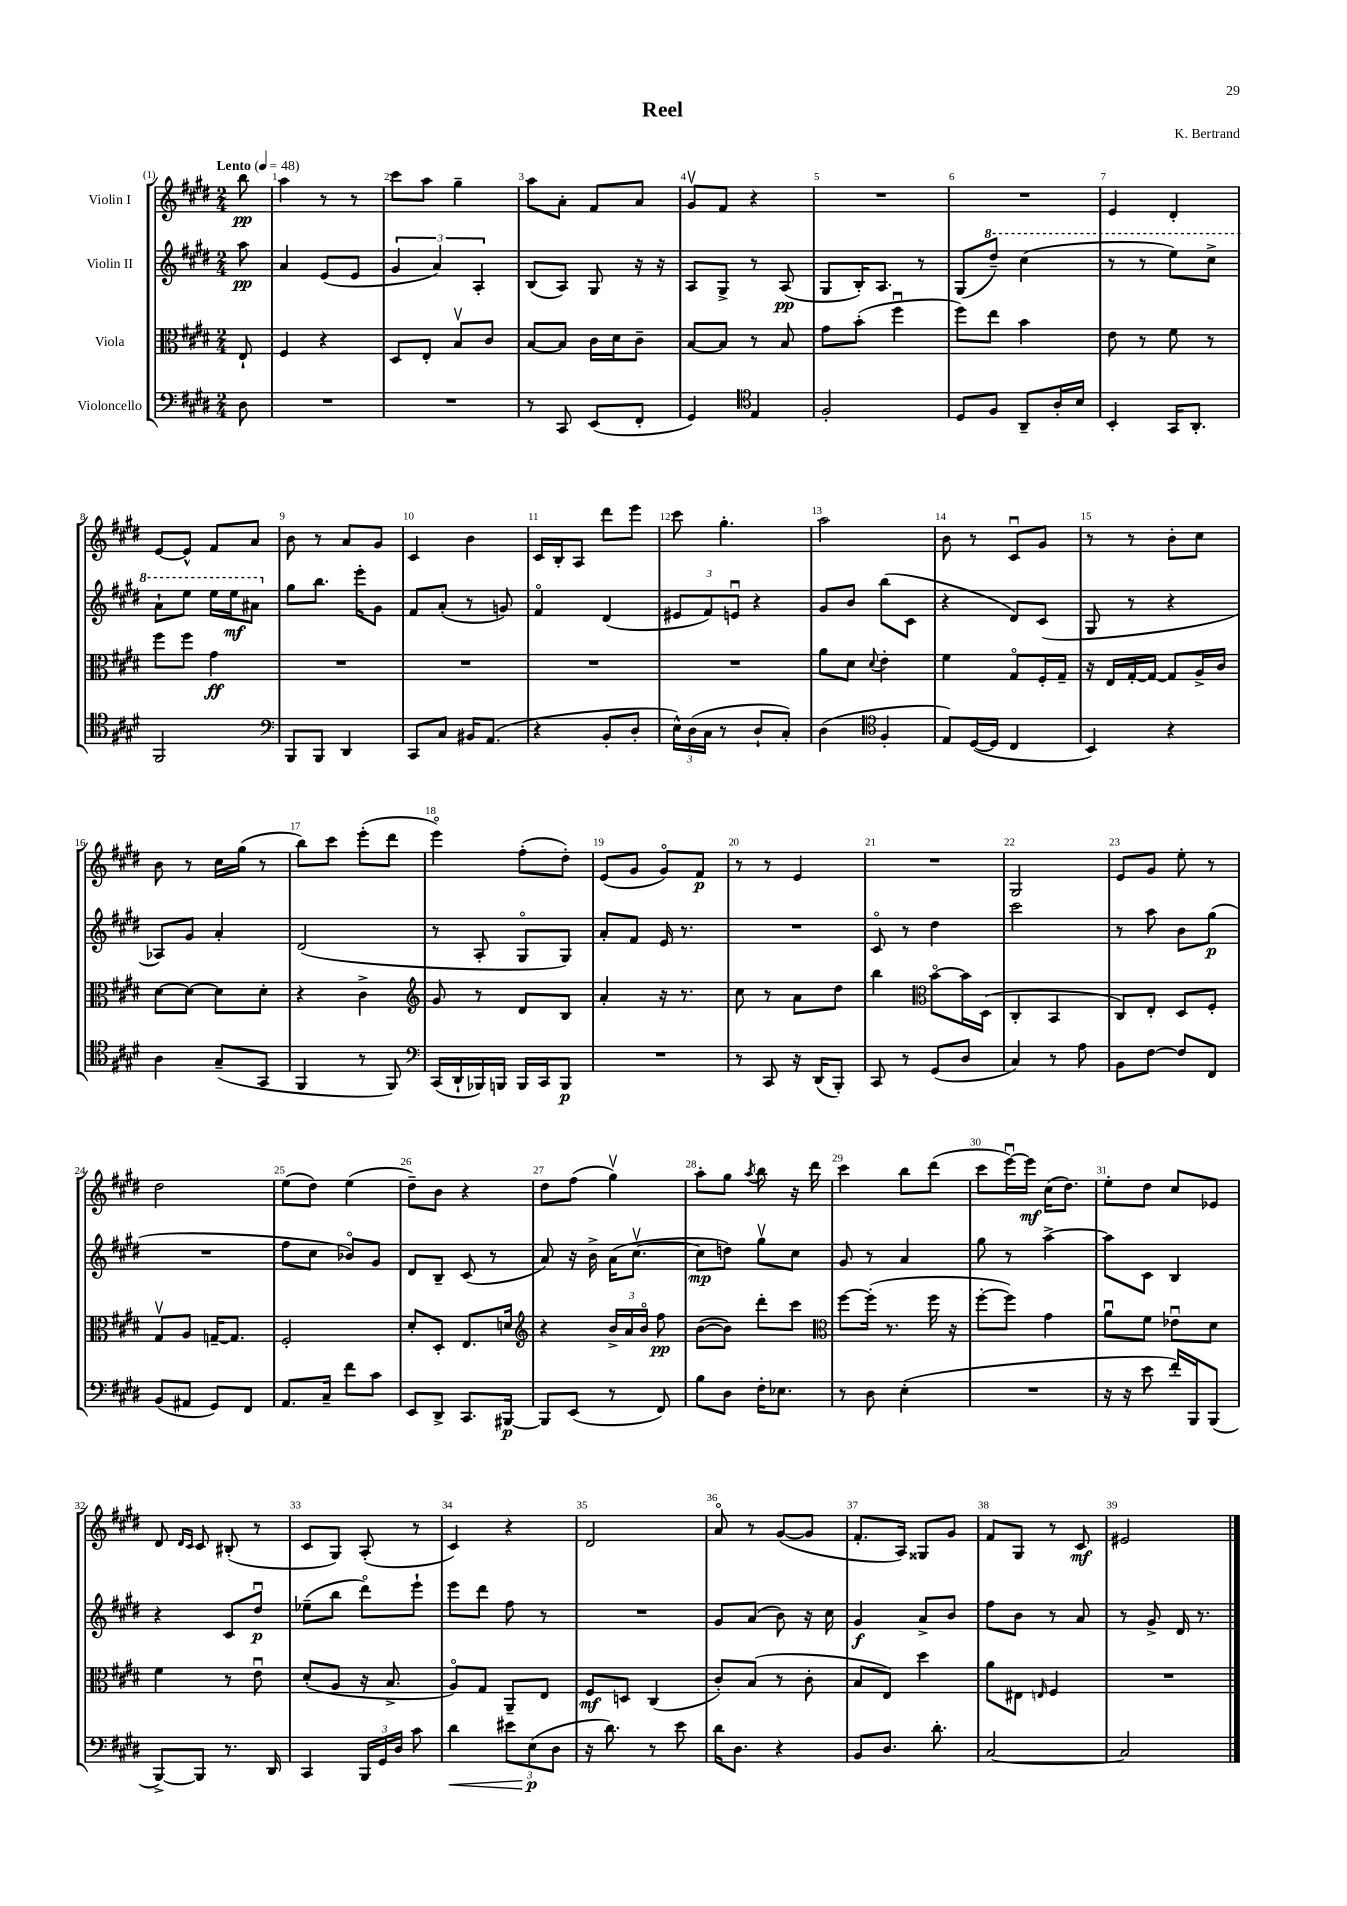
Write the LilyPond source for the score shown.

\header { title = "Reel" composer = "K. Bertrand" }
<<
\new StaffGroup <<
\new Staff = "s0" \with { instrumentName = "Violin I" } {
    \clef treble \key e \major \numericTimeSignature \time 2/4 \partial 8 \tempo "Lento" 4 = 48
    \autoBeamOff b''8\pp |
    a''4 r8 r8 |
    cis'''8[ a''8] gis''4-- |
    a''8[ a'8]-. fis'8[ a'8] |
    gis'8[\upbow fis'8] r4 |
    R2 |
    R2 |
    e'4 dis'4-. |
    e'8[~ e'8]-^ fis'8[ a'8] |
    b'8 r8 a'8[ gis'8] |
    cis'4 b'4 |
    cis'16[ b16-. a8] dis'''8[ e'''8] |
    cis'''8 gis''4.-. |
    a''2 |
    b'8 r8 cis'8[\downbow gis'8] |
    r8 r8 b'8[-. cis''8] |
    b'8 r8 cis''16[ gis''16]( r8 |
    b''8[) cis'''8] e'''8[-.( dis'''8] |
    e'''4\flageolet) fis''8[-.( dis''8]-.) |
    e'8[( gis'8] gis'8[\flageolet) fis'8]\p |
    r8 r8 e'4 |
    R2 |
    gis2 |
    e'8[ gis'8] e''8-. r8 |
    dis''2 |
    e''8[( dis''8]) e''4( |
    dis''8[--) b'8] r4 |
    dis''8[ fis''8]( gis''4\upbow) |
    a''8[-. gis''8] \acciaccatura { a''8 } b''8 r16 dis'''16 |
    cis'''4 b''8[ dis'''8]( |
    cis'''8[ e'''16~\downbow) e'''16]\mf cis''16[( dis''8.]) |
    e''8[-. dis''8] cis''8[ ees'8] |
    dis'8 \grace { dis'16[ cis'16] } cis'8 bis8-.( r8 |
    cis'8[ gis8]) a8-.( r8 |
    cis'4) r4 |
    dis'2 |
    a'8\flageolet r8 gis'8[~( gis'8] |
    fis'8.[-. a16]) gisis8[ gis'8] |
    fis'8[ gis8] r8 cis'8\mf |
    eis'2 \bar "|." |
}
\new Staff = "s1" \with { instrumentName = "Violin II" } {
    \clef treble \key e \major \numericTimeSignature \time 2/4 \partial 8
    \autoBeamOff a''8\pp |
    a'4 e'8[( e'8] |
    \tuplet 3/2 { gis'4 a'4) a4-. } |
    b8[( a8]) gis8 r16 r16 |
    a8[ gis8]-> r8 a8\pp( |
    gis8[ b16-.) a8.] r8 |
    gis8[( \ottava #1 dis'''8]--) cis'''4( |
    r8 r8 e'''8[) cis'''8]-> |
    a''8[-! e'''8] e'''16[ e'''16\mf ais''8] \ottava #0 |
    gis''8[ b''8.] e'''16[-. gis'8] |
    fis'8[ a'8]-.( r8 g'8) |
    fis'4\flageolet dis'4( |
    \tuplet 3/2 { eis'8[ fis'8) e'8]\downbow } r4 |
    gis'8[ b'8] b''8[( cis'8] |
    r4 dis'8[) cis'8]( |
    gis8 r8 r4 |
    aes8[) gis'8] a'4-. |
    dis'2( |
    r8 a8-. gis8[\flageolet gis8]) |
    a'8[-. fis'8] e'16 r8. |
    R2 |
    cis'8\flageolet r8 dis''4 |
    cis'''2 |
    r8 a''8 b'8[ gis''8]\p( |
    R2 |
    fis''8[ cis''8] bes'8[\flageolet) gis'8] |
    dis'8[ b8]-- cis'8( r8 |
    a'8) r16 b'16-> a'16[( cis''8.]~\upbow |
    cis''8[\mp d''8]) gis''8[\upbow cis''8] |
    gis'8 r8 a'4 |
    gis''8 r8 a''4~-> |
    a''8[ cis'8] b4 |
    r4 cis'8[ dis''8]\downbow\p |
    ees''8[--( b''8] dis'''8[\flageolet) e'''8]-! |
    e'''8[ dis'''8] fis''8 r8 |
    R2 |
    gis'8[ a'8]( b'8) r16 cis''16 |
    gis'4\f a'8[-> b'8] |
    fis''8[ b'8] r8 a'8 |
    r8 gis'8-> dis'16 r8. \bar "|." |
}
\new Staff = "s2" \with { instrumentName = "Viola" } {
    \clef alto \key e \major \numericTimeSignature \time 2/4 \partial 8
    \autoBeamOff e8-! |
    fis4 r4 |
    dis8[ e8]-. b8[\upbow cis'8] |
    b8[~ b8] cis'16[ dis'16 cis'8]-- |
    b8[~ b8] r8 b8 |
    gis'8[ b'8]-.( fis''4\downbow |
    fis''8[) e''8] b'4 |
    e'8 r8 fis'8 r8 |
    fis''8[ fis''8] gis'4\ff |
    R2 |
    R2 |
    R2 |
    R2 |
    a'8[ dis'8] \appoggiatura { dis'8 } e'4-. |
    fis'4 gis8[\flageolet fis16-. gis16]-- |
    r16 e16[ gis16~-. gis16]~ gis8[ a16-> cis'16] |
    dis'8[~ dis'8]~ dis'8[ dis'8]-. |
    r4 cis'4-> |
    \clef treble gis'8 r8 dis'8[ b8] |
    a'4-. r16 r8. |
    cis''8 r8 a'8[ dis''8] |
    b''4 \clef alto b'8[~\flageolet b'16 dis16]( |
    cis4-. b,4 |
    cis8[) e8]-. dis8[ fis8]-. |
    gis8[\upbow a8] g16[~-- g8.] |
    fis2-. |
    dis'8[-. dis8]-. e8.[ d'16] |
    \clef treble r4 \tuplet 3/2 { b'16[-> a'16 b'16]\flageolet } fis''8\pp |
    b'8[~( b'8]) dis'''8[-. cis'''8] |
    \clef alto fis''8[~ fis''16]-.( r8. fis''16 r16 |
    fis''8[~-. fis''8]) gis'4 |
    a'8[\downbow fis'8] ees'8[\downbow dis'8] |
    fis'4 r8 e'8\downbow |
    dis'8[-.( a8] r16 b8.-> |
    a8[\flageolet) gis8] a,8[-- e8] |
    fis8[\mf d8] cis4( |
    cis'8[-.) b8]( r8 cis'8-. |
    b8[ e8]) dis''4 |
    a'8[ eis8] \grace { e16 } fis4 |
    R2 \bar "|." |
}
\new Staff = "s3" \with { instrumentName = "Violoncello" } {
    \clef bass \key e \major \numericTimeSignature \time 2/4 \partial 8
    \autoBeamOff dis8 |
    R2 |
    R2 |
    r8 cis,8 e,8[( fis,8]-. |
    gis,4) \clef tenor e4 |
    fis2-. |
    dis8[ fis8] a,8[-- a16-. b16] |
    b,4-. gis,16[ a,8.]-. |
    fis,2 |
    \clef bass b,,8[ b,,8] dis,4 |
    cis,8[ cis8] bis,16[ a,8.]( |
    r4 b,8[-. dis8]-. |
    \tuplet 3/2 { e16[-^) dis16( cis16] } r8 dis8[-! cis8]-.) |
    dis4( \clef tenor fis4-. |
    e8[) dis16~( dis16] cis4 |
    b,4) r4 |
    a4 gis8[--( gis,8] |
    fis,4 r8 fis,8) |
    \clef bass cis,16[( dis,16-! bes,,16) b,,16] b,,16[ cis,16 b,,8]\p |
    R2 |
    r8 cis,8 r16 dis,16[( b,,8]-.) |
    cis,8 r8 gis,8[( dis8] |
    cis4) r8 a8 |
    b,8[ fis8]~ fis8[ fis,8] |
    b,8[( ais,8] gis,8[) fis,8] |
    a,8.[ cis16]-- fis'8[ cis'8] |
    e,8[ dis,8]-> cis,8.[ bis,,16]~\p |
    bis,,8[ e,8]( r8 fis,8) |
    b8[ dis8] fis16[-. ees8.] |
    r8 dis8 e4-.( |
    R2 |
    r16 r16 e'8 fis'16[-.) b,,16 b,,8]( |
    b,,8[~->) b,,8] r8. dis,16 |
    cis,4 \tuplet 3/2 { b,,16[ gis,16 dis16] } cis'8 |
    dis'4\< \tuplet 3/2 { eis'8[ e8\p\!( dis8] } |
    r16 dis'8.) r8 e'8 |
    dis'16[ dis8.] r4 |
    b,8[ dis8.] dis'8.-. |
    cis2~ |
    cis2 \bar "|." |
}
>>
>>
\layout { \context { \Score \override BarNumber.break-visibility = ##(#f #t #t) barNumberVisibility = #all-bar-numbers-visible } }
